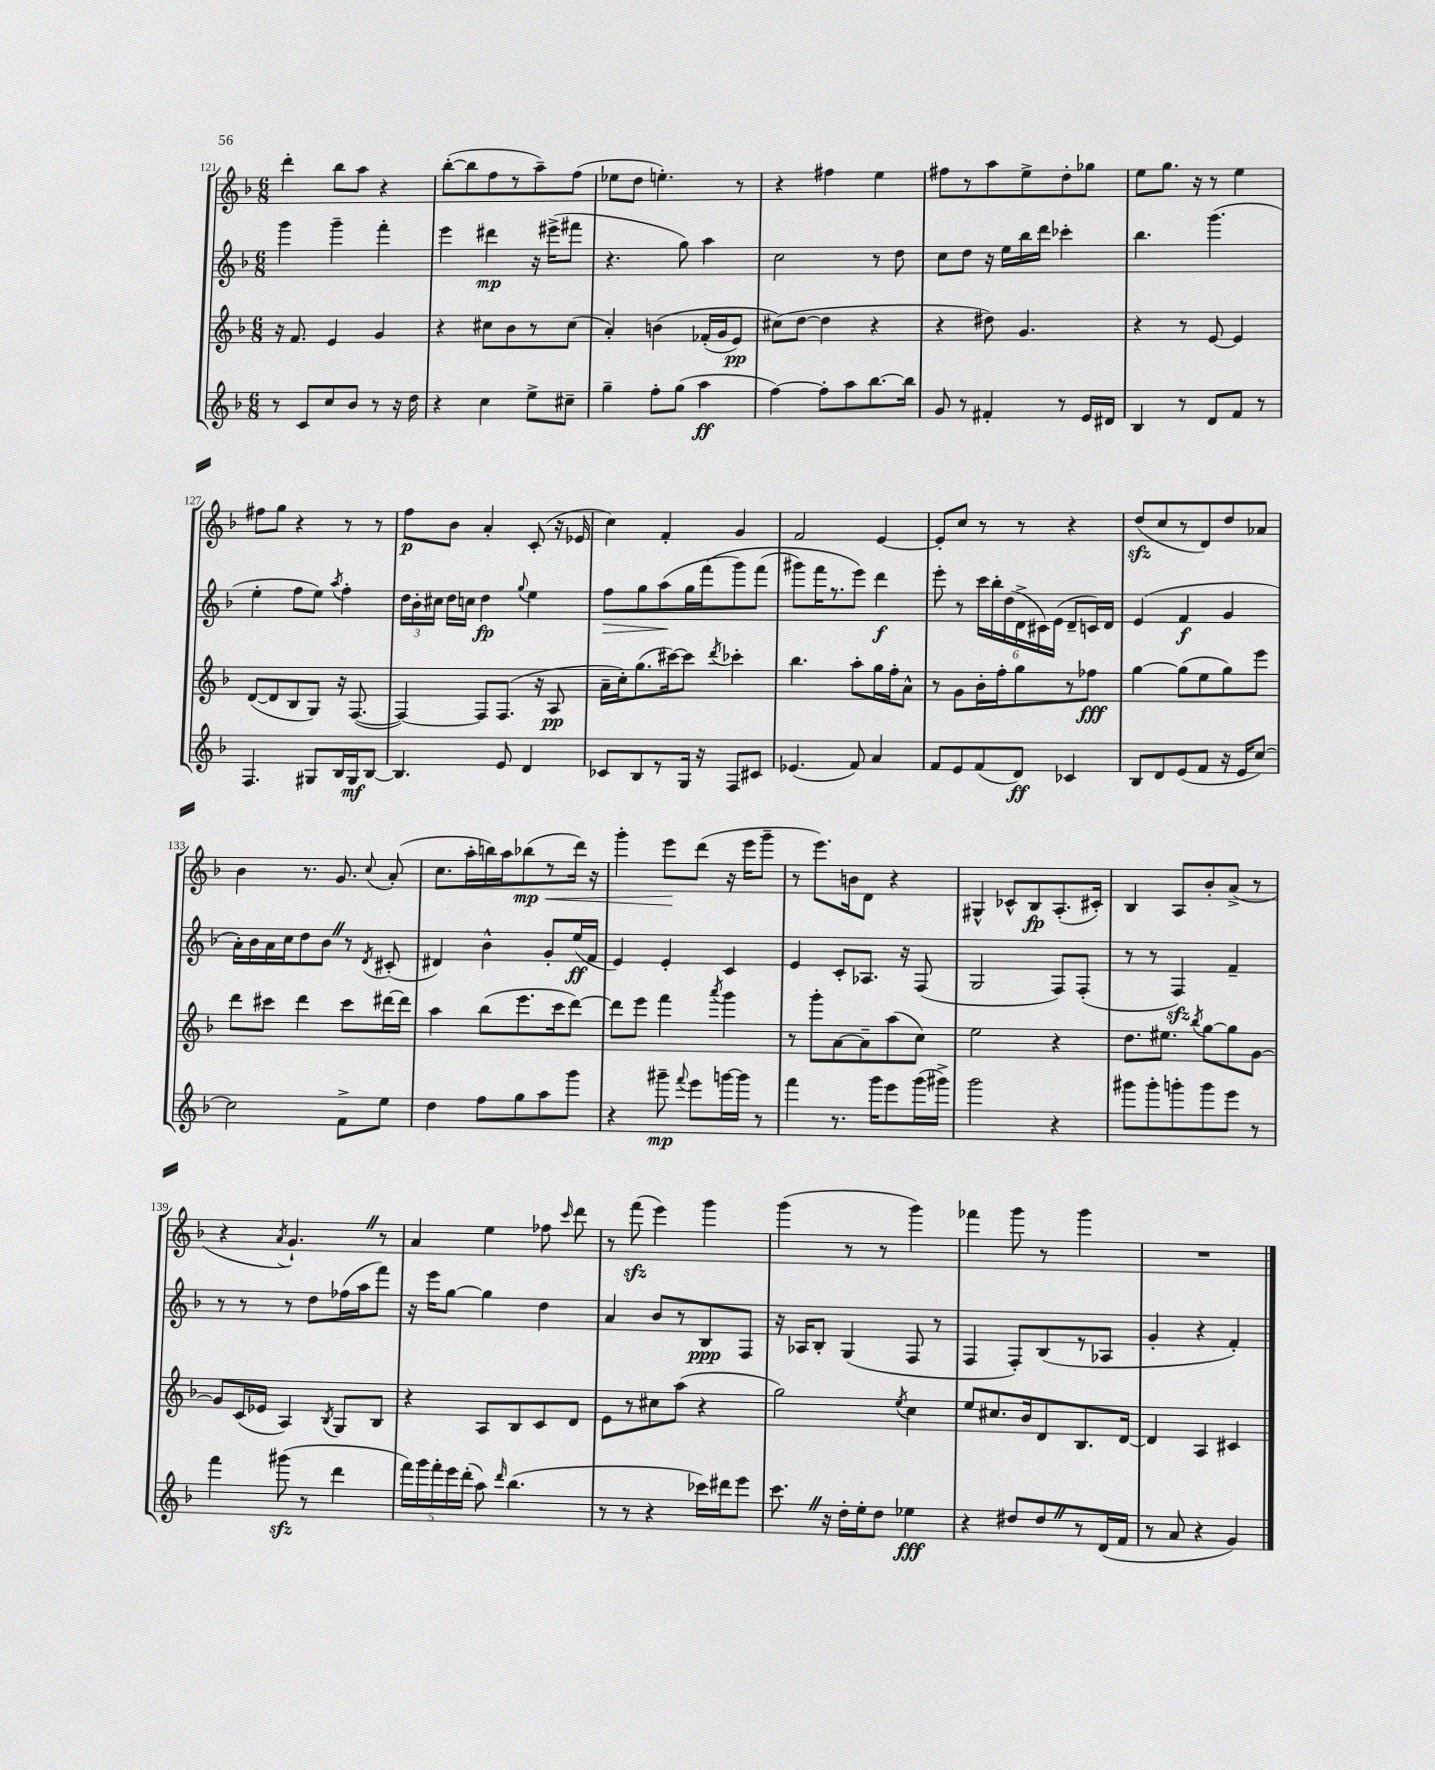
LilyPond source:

<<
\new StaffGroup <<
\new Staff = "s0" {
    \clef treble \key f \major \numericTimeSignature \time 6/8
    \autoBeamOff d'''4-. bes''8[ a''8] r4 |
    bes''8[~-.( bes''8 f''8 r8 a''8--) f''8]( |
    ees''8[ d''8] e''4.-.) r8 |
    r4 fis''4 e''4 |
    fis''8[ r8 a''8 e''8-> d''8-. ges''8] |
    e''8[ g''8.] r16 r8 e''4 |
    fis''8[ g''8] r4 r8 r8 |
    f''8[\p bes'8] a'4-. c'8-.( r16 ees'16 |
    c''4) f'4-. g'4 |
    f'2 e'4~ |
    e'8[-. c''8] r8 r8 r4 |
    d''8[\sfz( c''8 r8 d'8) d''8 aes'8] |
    bes'4 r8. g'8. \appoggiatura { c''8 } a'8-.( |
    c''8.[ a''16-. b''16) a''16 bes''8\mp\<( r8 d'''16]) r16 |
    g'''4-. e'''8[\! d'''8]( r16 e'''16[ g'''8]-- |
    r8 e'''8.[) b'16 d'8] r4 |
    gis4-^ ces'8[-^ bes8\fp a8.-.( cis'16]-.) |
    bes4 a8[ bes'8-. a'8]->( r8 |
    r4 \acciaccatura { a'8 } g'4.-!) \once \override BreathingSign.text = \markup { \musicglyph "scripts.caesura.straight" } \breathe r8 |
    a'4 e''4 fes''8 \grace { c'''16 } d'''8 |
    r8 f'''8\sfz( e'''4) g'''4 |
    g'''4( r8 r8 g'''4) |
    fes'''4 g'''8 r8 g'''4 |
    R2. \bar "|." |
}
\new Staff = "s1" {
    \clef treble \key f \major \numericTimeSignature \time 6/8
    \autoBeamOff g'''4 g'''4-- f'''4-. |
    e'''4 dis'''4\mp r16 eis'''16[->( fis'''8] |
    r4. g''8) a''4 |
    c''2 r8 d''8 |
    c''8[ d''8] r16 e''16[ bes''16 d'''16] ces'''4-. |
    bes''4. g'''4.( |
    e''4-. f''8[ e''8]) \acciaccatura { a''8 } f''4-. |
    \tuplet 3/2 { d''16[ bes'16-. cis''16] } d''16[ c''16] d''4\fp \appoggiatura { g''8 } e''4 |
    f''8[\> g''8 a''8\!( g''16 f'''16\( g'''8) f'''8]( |
    gis'''8[) f'''16 r8. e'''8]\) d'''4\f |
    e'''8-. r8 \tuplet 6/4 { c'''16[ bes''16-. d''16( d'16-> cis'16) e'16]( } d'8[-- c'16) d'16] |
    e'4( f'4\f g'4 |
    a'16[-.) bes'16 a'16 c''16 d''8 bes'8] \once \override BreathingSign.text = \markup { \musicglyph "scripts.caesura.straight" } \breathe r8 \acciaccatura { d'8 } cis'8-.( |
    dis'4) bes'4-^ g'8[-. e''16\ff( f'16] |
    e'4) e'4-. c'4 |
    e'4 c'8[-. aes8.] r16 f8( |
    g2 f8[) f8]-.( |
    r8 r8 f4\sfz) f'4-- |
    r8 r8 r8 d''8[ fes''16( a''16 f'''8]) |
    r16 e'''16[ g''8]~ g''4 d''4 |
    a'4 bes'8[ r8 bes8\ppp f8] |
    r16 aes16[ bes8]-. g4( f8 r8 |
    f4 f8[-.) bes8( r8 aes8] |
    g'4-. r4 f'4-.) \bar "|." |
}
\new Staff = "s2" {
    \clef treble \key f \major \numericTimeSignature \time 6/8
    \autoBeamOff r16 f'8. e'4 g'4 |
    r4 cis''8[ bes'8 r8 cis''8]( |
    a'4-.) b'4\( fes'16[-.( g'16 e'8]\pp) |
    cis''8[(\) d''8]~ d''4 r4 |
    r4 dis''8) g'4. |
    r4 r8 e'8~ e'4 |
    d'8[~( d'8 bes8 g8]) r16 f8.~( |
    f4~) f8[ f8.]( r16 a8\pp |
    a'16[-- c''16-.) g''8.( cis'''16~) cis'''8] \acciaccatura { d'''8 } ces'''4-. |
    bes''4. a''8[-. g''16 f''16-. a'8]-^ |
    r8 g'8[ bes'16-. f''16-. g''8 r8 fes''8]\fff |
    g''4~ g''8[( e''8 g''8) e'''8] |
    d'''8[ cis'''8] d'''4 cis'''8[ dis'''16~ dis'''16] |
    a''4 bes''8[( e'''8. c'''16 d'''8]~) |
    d'''8[ e'''8] f'''4 \acciaccatura { a'''8 } g'''4 |
    r8 g'''8[-. a'8~ a'8-- a''8( c''8]) |
    e''2 r4 |
    d''8.[ eis''8.] \acciaccatura { bes''8 } g''8[~ g''8 g'8]~ |
    g'8[ c'16( ees'16] a4) \acciaccatura { bes8 } g8[ bes8] |
    r4 a8[ bes8 c'8 d'8] |
    e'8[ r8 cis''8 a''8]( r4 |
    g''2) \acciaccatura { e''8 } c''4 |
    e''8[ cis''8. bes'16 d'8 bes8. d'16]~ |
    d'4 a4 cis'4 \bar "|." |
}
\new Staff = "s3" {
    \clef treble \key f \major \numericTimeSignature \time 6/8
    \autoBeamOff r8 c'8[ c''8 bes'8] r8 r16 d''16 |
    r4 c''4 e''8[-> cis''8]-- |
    g''4-- f''8[-. g''8]( a''4\ff |
    f''4~) f''8[-. a''8 bes''8.~ bes''16] |
    g'8 r8 fis'4-. r8 e'16[ dis'16] |
    bes4 r8 d'8[ f'8] r8 |
    f4. gis8[ bes16 gis16\mf bes8]~ |
    bes4. e'8 d'4 |
    ces'8[ bes8 r8 g16] r16 f8[ cis'8] |
    ees'4.( f'8) a'4 |
    f'8[ e'8 f'8( d'8]\ff) ces'4 |
    bes8[ d'8 e'8( f'8] r16 e'16[ c''8]~) |
    c''2 f'8[-> e''8] |
    d''4 f''8[ g''8 a''8 g'''8] |
    r4 gis'''8--\mp \appoggiatura { f'''8 } e'''8[ g'''16~ g'''16] r8 |
    f'''4 r8. g'''16[ e'''8 g'''16( gis'''16]->) |
    g'''2 r4 |
    gis'''8[ gis'''8-. g'''8-. g'''8 e'''8] r8 |
    f'''4 gis'''8\sfz( r8 d'''4 |
    \tuplet 5/4 { f'''16[) g'''16 f'''16-. e'''16 d'''16]-.( } a''8) \grace { d'''16 } bes''4.( |
    r8 r8 r4 ces'''16[) dis'''16 e'''8] |
    c'''8. \once \override BreathingSign.text = \markup { \musicglyph "scripts.caesura.straight" } \breathe r16 d''16[-. e''16-. d''8] ees''4\fff |
    r4 dis''8[ dis''8 \once \override BreathingSign.text = \markup { \musicglyph "scripts.caesura.straight" } \breathe r8 d'16( f'16] |
    r8 a'8 r4 g'4) \bar "|." |
}
>>
>>
\layout { \context { \Score currentBarNumber = #121 } }
